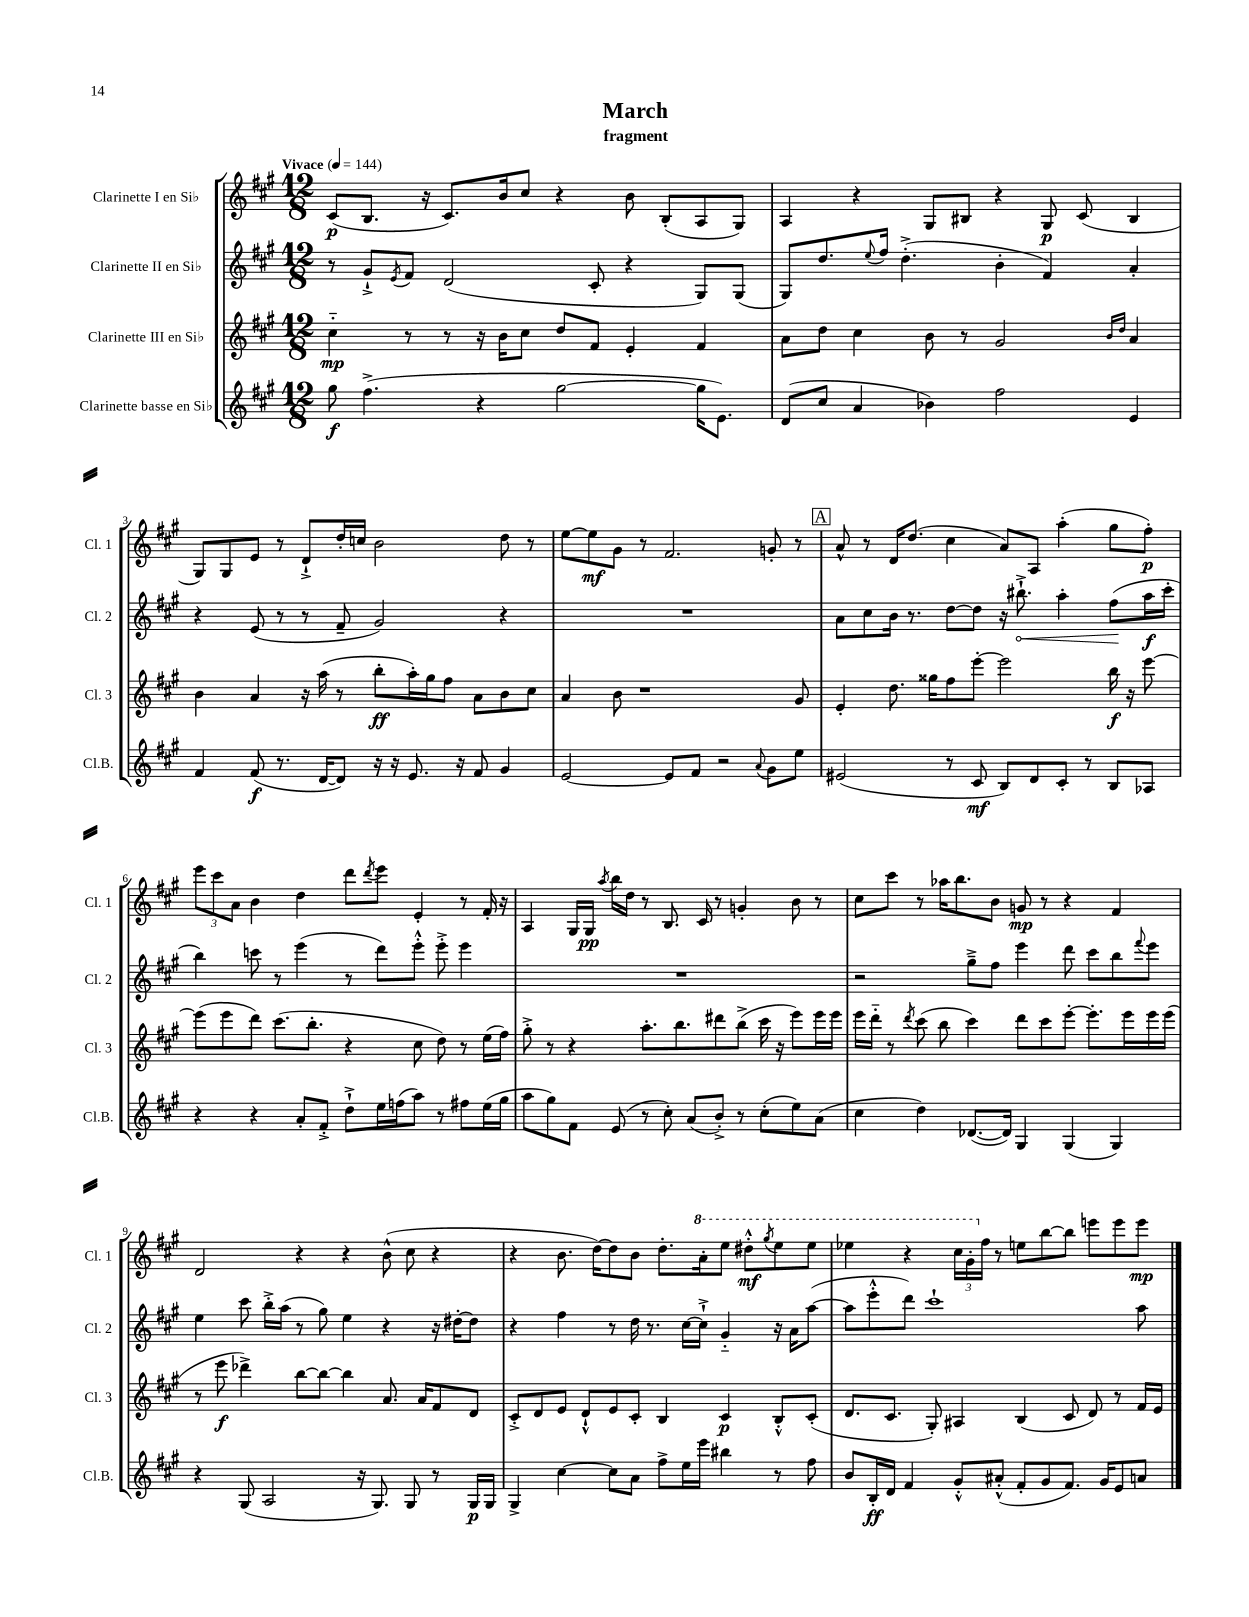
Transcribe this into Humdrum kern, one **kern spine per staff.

**kern	**dynam	**kern	**dynam	**kern	**dynam	**kern	**dynam
*part4	*part4	*part3	*part3	*part2	*part2	*part1	*part1
*staff4	*staff4	*staff3	*staff3	*staff2	*staff2	*staff1	*staff1
*I"Clarinette basse en Si♭	*	*I"Clarinette III en Si♭	*	*I"Clarinette II en Si♭	*	*I"Clarinette I en Si♭	*
*I'Cl.B.	*	*I'Cl. 3	*	*I'Cl. 2	*	*I'Cl. 1	*
*clefG2	*	*clefG2	*	*clefG2	*	*clefG2	*
*k[f#c#g#]	*	*k[f#c#g#]	*	*k[f#c#g#]	*	*k[f#c#g#]	*
*M12/8	*	*M12/8	*	*M12/8	*	*M12/8	*
*MM144	*	*MM144	*	*MM144	*	*MM144	*
=1	=1	=1	=1	=1	=1	=1	=1
!	!	!	!	!	!	!LO:TX:a:B:t=Vivace	!
8gg#\	f	4cc#\	mp	8r	.	(8c#/L	p
(4.ff#^\	.	.	.	8g#`^/L	.	8.B/J	.
.	.	.	.	8qe/	.	.	.
.	.	8r	.	8f#/J	.	.	.
.	.	.	.	.	.	16r	.
.	.	8r	.	(2d/	.	8.c#/L)	.
4r	.	16r	.	.	.	.	.
.	.	16b\KL	.	.	.	16b/k	.
.	.	8cc#\J	.	.	.	8cc#/J	.
[2gg#\	.	8dd/L	.	.	.	4r	.
.	.	8f#/J	.	8c#'/	.	.	.
.	.	4e'/	.	4r	.	8b\	.
.	.	.	.	.	.	(8B'/L	.
16gg#\KL]	.	4f#/	.	8G#/L)	.	8A/	.
8.e\J)	.	.	.	.	.	.	.
.	.	.	.	(8G#/J	.	8G#/J)	.
=2	=2	=2	=2	=2	=2	=2	=2
(8d/L	.	8a\L	.	8G#/L)	.	4A/	.
8cc#/J	.	8dd\J	.	8.dd/	.	.	.
4a/	.	4cc#\	.	.	.	4r	.
.	.	.	.	8qqee/	.	.	.
.	.	.	.	16ff#/Jk	.	.	.
.	.	.	.	(4.dd'^\	.	.	.
4b-X\)	.	8b\	.	.	.	8G#/L	.
.	.	8r	.	.	.	8B#X/J	.
2ff#\	.	2g#/	.	4b'\	.	4r	.
.	.	.	.	4f#/)	.	8G#/	p
.	.	.	.	.	.	(8c#/	.
.	.	16qqb/LL	.	.	.	.	.
.	.	16qqdd/JJ	.	.	.	.	.
4e/	.	4a/	.	4a'/	.	4B#/	.
!!LO:LB:g=z
=3	=3	=3	=3	=3	=3	=3	=3
4f#/	.	4b\	.	4r	.	8G#/L)	.
.	.	.	.	.	.	8G#/	.
(8f#/	f	4a/	.	(8e/	.	8e/J	.
8.r	.	.	.	8r	.	8r	.
.	.	16r	.	8r	.	8d`^/L	.
[16d/KL	.	(16aa\	.	.	.	.	.
8d/J])	.	8r	.	8f#~/	.	16dd'/L	.
.	.	.	.	.	.	16ccn/JJ	.
16r	.	8bb'\L	ff	2g#/)	.	2b\	.
16r	.	.	.	.	.	.	.
8.e/	.	16aa'\L)	.	.	.	.	.
.	.	16gg#\J	.	.	.	.	.
.	.	8ff#\J	.	.	.	.	.
16r	.	.	.	.	.	.	.
8f#/	.	8a\L	.	.	.	.	.
4g#/	.	8b\	.	4r	.	8dd\	.
.	.	8cc#\J	.	.	.	8r	.
=4	=4	=4	=4	=4	=4	=4	=4
[2e/	.	4a/	.	1.r	.	[8ee\L	.
.	.	.	.	.	.	8ee\]	mf
.	.	8b\	.	.	.	8g#\J	.
.	.	1r	.	.	.	8r	.
8e/L]	.	.	.	.	.	2.f#/	.
8f#/J	.	.	.	.	.	.	.
2r	.	.	.	.	.	.	.
8qqa/	.	.	.	.	.	.	.
8g#\L	.	.	.	.	.	8gn'/	.
8ee\J	.	8g#/	.	.	.	8r	.
!!LO:REH:place=s1:t=A
=5	=5	=5	=5	=5	=5	=5	=5
(2e#X/	.	4e'/	.	8a\L	.	8a^^/	.
.	.	.	.	8cc#\	.	8r	.
.	.	8.dd\	.	16b\Jk	.	16d/KL	.
.	.	.	.	8.r	.	(8.dd/J	.
.	.	16gg##X\KL	.	.	.	.	.
8r	.	8ff#\	.	[8dd\L	.	4cc#\	.
8c#/	mf	[8eee'\J	.	8dd\J]	.	.	.
8B/L)	.	2eee\]	.	16r	.	8a/L)	.
!	!	!	!	!	!LO:HP:b	!	!
.	.	.	.	8.bb#X`^\	<	.	.
8d/	.	.	.	.	.	8A/J	.
8c#'/J	.	.	.	4aa'\	.	(4aa'\	.
8r	.	.	.	.	.	.	.
8B/L	.	16bb\	f	(8ff#\L	.	8gg#\L	.
.	.	16r	.	.	.	.	.
8A-X/J	.	[8eee\	.	16aa\L	[ f	8ff#'\J)	p
.	.	.	.	16ccc#'\JJ	.	.	.
!!LO:LB:g=z
=6	=6	=6	=6	=6	=6	=6	=6
4r	.	(8eee\L]	.	4bb\)	.	12eee\L	.
.	.	.	.	.	.	12ccc#\	.
.	.	8eee\	.	.	.	.	.
.	.	.	.	.	.	12a\J	.
4r	.	8ddd\J)	.	8cccn\	.	4b\	.
.	.	(8.ccc#\L	.	8r	.	.	.
8a'/L	.	.	.	(4eee\	.	4dd\	.
.	.	8.bb'\J	.	.	.	.	.
8f#'^/J	.	.	.	.	.	.	.
8dd`^\L	.	4r	.	8r	.	8ddd\L	.
.	.	.	.	.	.	8qddd/	.
16ee\L	.	.	.	8ddd\L)	.	8eee\J	.
(16ffn\J	.	.	.	.	.	.	.
8aa\J)	.	8cc#\	.	8eee'^^\J	.	4e'/	.
8r	.	8dd\)	.	8eee'^\	.	.	.
8ff#X\L	.	8r	.	4eee\	.	8r	.
(16ee\L	.	(16ee\LL	.	.	.	16f#'/	.
16gg#\JJ	.	16ff#\JJ)	.	.	.	16r	.
=7	=7	=7	=7	=7	=7	=7	=7
8aa\L	.	8gg#'^\	.	1.r	.	4A/	.
8gg#\)	.	8r	.	.	.	.	.
8f#\J	.	4r	.	.	.	16G#/LL	.
.	.	.	.	.	.	16G#/JJ	pp
.	.	.	.	.	.	8qaa/	.
(8e/	.	.	.	.	.	16bb\LL	.
.	.	.	.	.	.	16dd\JJ	.
8r	.	8.aa'\L	.	.	.	8r	.
8cc#'\)	.	.	.	.	.	8.B/	.
.	.	8.bb\	.	.	.	.	.
(8a/L	.	.	.	.	.	.	.
.	.	.	.	.	.	16c#/	.
8b'^/J)	.	8ddd#X\	.	.	.	8r	.
8r	.	(8bb^\J	.	.	.	4gn'/	.
(8cc#'\L	.	16ccc#\	.	.	.	.	.
.	.	16r	.	.	.	.	.
8ee\)	.	8eee\L)	.	.	.	8b\	.
(8a\J	.	16eee\L	.	.	.	8r	.
.	.	16eee\JJ	.	.	.	.	.
=8	=8	=8	=8	=8	=8	=8	=8
4cc#\	.	16eee\LL	.	2r	.	8cc#\L	.
.	.	16ddd\JJ	.	.	.	.	.
.	.	8r	.	.	.	8ccc#\J	.
.	.	8qddd/	.	.	.	.	.
4dd\)	.	(8ccc#\	.	.	.	8r	.
.	.	8bb\	.	.	.	16aa-X\KL	.
.	.	.	.	.	.	8.bb\	.
([8.d-X/L	.	4ccc#\)	.	8gg#~^\L	.	.	.
.	.	.	.	8ff#\J	.	8b\J	.
16d-/Jk])	.	.	.	.	.	.	.
4G#/	.	8ddd\L	.	4eee\	.	8gn/	mp
.	.	8ccc#\	.	.	.	8r	.
(4G#/	.	[8eee'\J	.	8ddd\	.	4r	.
.	.	8.eee'\L]	.	8ccc#\L	.	.	.
4G#/)	.	.	.	8bb\	.	4f#/	.
.	.	16eee\L	.	.	.	.	.
.	.	.	.	8qqfff#/	.	.	.
.	.	16eee\	.	8eee\J	.	.	.
.	.	(16eee\JJ	.	.	.	.	.
!!LO:LB:g=z
=9	=9	=9	=9	=9	=9	=9	=9
4r	.	8r	.	4ee\	.	2d/	.
.	.	8eee\	f	.	.	.	.
(8G#/	.	4ddd-X^\)	.	8ccc#\	.	.	.
2A/	.	.	.	16bb'^\LL	.	.	.
.	.	.	.	(16aa\JJ	.	.	.
.	.	[8bb\L	.	8r	.	4r	.
.	.	8bb\J_	.	8gg#\)	.	.	.
.	.	4bb\]	.	4ee\	.	4r	.
16r	.	.	.	.	.	.	.
8.G#/)	.	.	.	.	.	.	.
.	.	8.a/	.	4r	.	(8b^^\	.
8G#/	.	.	.	.	.	8cc#\	.
.	.	16a/KL	.	.	.	.	.
8r	.	8f#/	.	16r	.	4r	.
.	.	.	.	[16dd#X'\KL	.	.	.
16G#/LL	p	8d/J	.	8dd#\J]	.	.	.
16G#/JJ	.	.	.	.	.	.	.
=10	=10	=10	=10	=10	=10	=10	=10
4G#^/	.	8c#'^/L	.	4r	.	4r	.
.	.	8d/	.	.	.	.	.
[4cc#\	.	8e/J	.	4ff#\	.	8.b\	.
.	.	8d`^^/L	.	.	.	.	.
.	.	.	.	.	.	[16dd\KL)	.
8cc#\L]	.	8e/	.	8r	.	8dd\]	.
8a\J	.	8c#'/J	.	16dd\	.	8b\J	.
.	.	.	.	8.r	.	.	.
8ff#^\L	.	4B/	.	.	.	8.dd'\L	.
16ee\L	.	.	.	[16cc#\LL	.	.	.
*	*	*	*	*	*	*8va	*
16eee\JJ	.	.	.	16cc#`^\JJ]	.	16aa'\k	.
4bb#X\	.	4c#/	p	4g#/	.	8eee\J	.
.	.	.	.	.	.	8ddd#X'^^\L	mf
.	.	.	.	.	.	8qggg#/	.
8r	.	8B'^^/L	.	16r	.	8eee\	.
.	.	.	.	16a\KL	.	.	.
8ff#\	.	(8c#'/J	.	([8aa\J	.	8eee\J	.
=11	=11	=11	=11	=11	=11	=11	=11
8b/L	.	8.d/L	.	8aa\L]	.	4eee-X\	.
16B'/L	ff	.	.	8eee'^^\	.	.	.
16d/JJ	.	8.c#/J	.	.	.	.	.
4f#/	.	.	.	8ddd\J)	.	4r	.
.	.	8G#'/)	.	1ccc#`	.	.	.
8g#'^^/L	.	4A#X/	.	.	.	24ccc#\LL	.
.	.	.	.	.	.	24gg#'\	.
*	*	*	*	*	*	*X8va	*
.	.	.	.	.	.	24ff#\JJ	.
(8a#X'^^/J	.	.	.	.	.	8r	.
8f#'/L	.	(4B/	.	.	.	8een\L	.
8g#/	.	.	.	.	.	[8bb\	.
8.f#/J)	.	8c#/	.	.	.	8bb\J]	.
.	.	8d/)	.	.	.	8eeen\L	.
16g#/KL	.	.	.	.	.	.	.
8e/	.	8r	.	.	.	8eee\	.
8an/J	.	16f#/LL	.	8aa\	.	8eee\J	mp
.	.	16e/JJ	.	.	.	.	.
==	==	==	==	==	==	==	==
*-	*-	*-	*-	*-	*-	*-	*-
